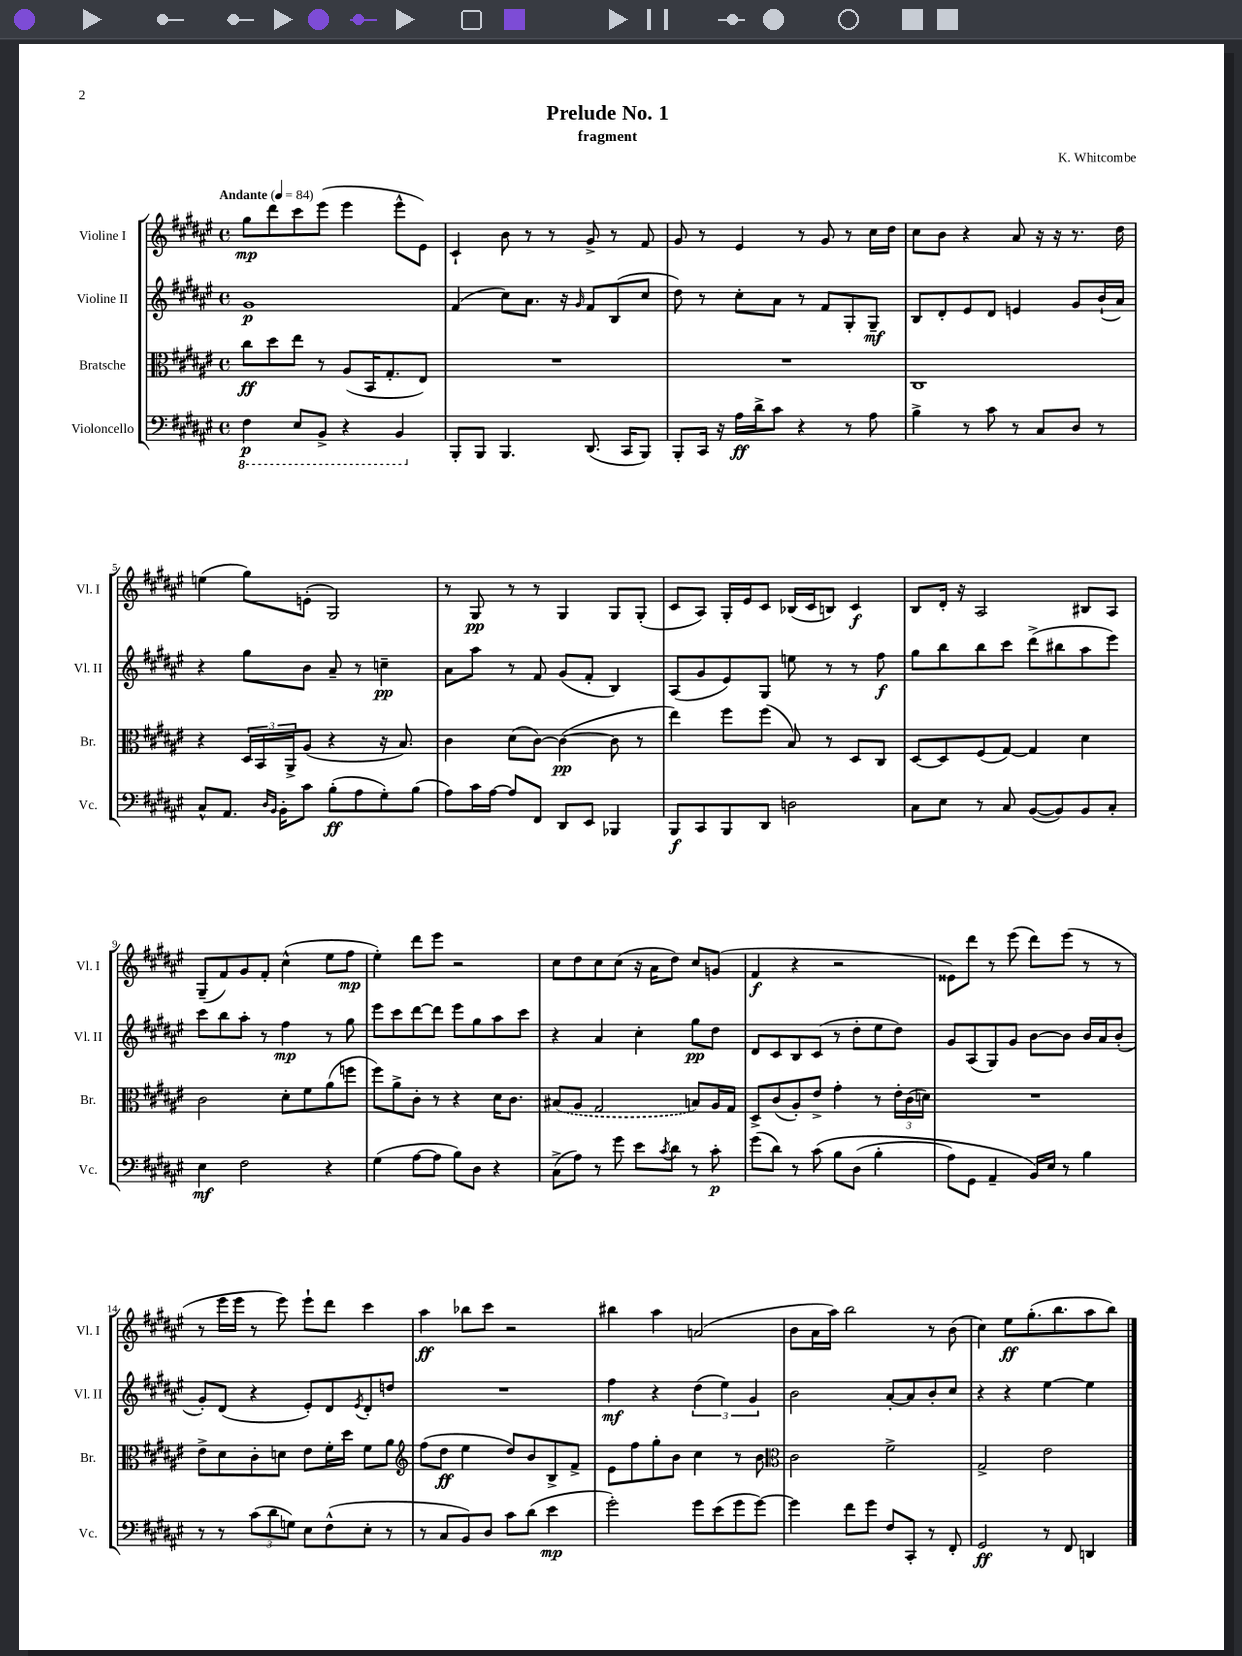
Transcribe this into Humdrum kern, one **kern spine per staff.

**kern	**dynam	**kern	**dynam	**kern	**dynam	**kern	**dynam
*part4	*part4	*part3	*part3	*part2	*part2	*part1	*part1
*staff4	*staff4	*staff3	*staff3	*staff2	*staff2	*staff1	*staff1
*I"Violoncello	*	*I"Bratsche	*	*I"Violine II	*	*I"Violine I	*
*I'Vc.	*	*I'Br.	*	*I'Vl. II	*	*I'Vl. I	*
*clefF4	*	*clefC3	*	*clefG2	*	*clefG2	*
*k[f#c#g#d#a#e#]	*	*k[f#c#g#d#a#e#]	*	*k[f#c#g#d#a#e#]	*	*k[f#c#g#d#a#e#]	*
*M4/4	*	*M4/4	*	*M4/4	*	*M4/4	*
*met(c)	*	*met(c)	*	*met(c)	*	*met(c)	*
*MM84	*	*MM84	*	*MM84	*	*MM84	*
*8ba	*	*	*	*	*	*	*
=1	=1	=1	=1	=1	=1	=1	=1
!	!	!	!	!	!	!LO:TX:a:B:t=Andante	!
4FF#\	p	8cc#\L	ff	1g#	p	8gg#\L	mp
.	.	8dd#\	.	.	.	8ddd#\	.
8EE#/L	.	8ee#\J	.	.	.	8ccc#\	.
8BBB^/J	.	8r	.	.	.	(8eee#\J	.
4r	.	(8A#/L	.	.	.	4eee#\	.
.	.	16BB/K	.	.	.	.	.
.	.	8.G#'/	.	.	.	.	.
4BBB/	.	.	.	.	.	8eee#^^\L	.
.	.	8E#/J)	.	.	.	8e#\J)	.
=2	=2	=2	=2	=2	=2	=2	=2
*X8ba	*	*	*	*	*	*	*
8BBB'/L	.	1r	.	(4f#/	.	4c#`/	.
8BBB/J	.	.	.	.	.	.	.
4.BBB/	.	.	.	8cc#\L)	.	8b\	.
.	.	.	.	8.a#\J	.	8r	.
.	.	.	.	.	.	8r	.
.	.	.	.	16r	.	.	.
.	.	.	.	16qqg#/	.	.	.
(8.DD#/	.	.	.	8f#/L	.	8g#^/	.
.	.	.	.	(8B/	.	8r	.
16CC#/KL	.	.	.	.	.	.	.
8BBB/J)	.	.	.	8cc#/J	.	8f#/	.
=3	=3	=3	=3	=3	=3	=3	=3
8BBB'/L	.	1r	.	8dd#\)	.	8g#/	.
16CC#/Jk	.	.	.	8r	.	8r	.
16r	.	.	.	.	.	.	.
16A#\LL	ff	.	.	8cc#'\L	.	4e#/	.
16d#^\J	.	.	.	.	.	.	.
8c#\J	.	.	.	8a#\J	.	.	.
4r	.	.	.	8r	.	8r	.
.	.	.	.	8f#/L	.	8g#/	.
8r	.	.	.	8G#'/	.	8r	.
8A#\	.	.	.	8G#~/J	mf	16cc#\LL	.
.	.	.	.	.	.	16dd#\JJ	.
=4	=4	=4	=4	=4	=4	=4	=4
4B^\	.	1C#	.	8B/L	.	8cc#\L	.
.	.	.	.	8d#'/	.	8b\J	.
8r	.	.	.	8e#/	.	4r	.
8c#\	.	.	.	8d#/J	.	.	.
8r	.	.	.	4en/	.	8a#/	.
8C#/L	.	.	.	.	.	16r	.
.	.	.	.	.	.	16r	.
8D#/J	.	.	.	8g#/L	.	8.r	.
8r	.	.	.	(16b`/L	.	.	.
.	.	.	.	16a#/JJ)	.	16dd#\	.
!!LO:LB:g=z
=5	=5	=5	=5	=5	=5	=5	=5
8C#^^/L	.	4r	.	4r	.	(4een\	.
8.AA#/J	.	.	.	.	.	.	.
.	.	24D#/LL	.	8gg#\L	.	8gg#\L)	.
.	.	24BB/	.	.	.	.	.
16qqD#/LL	.	.	.	.	.	.	.
16qqBB/JJ	.	.	.	.	.	.	.
16BB'\KL	.	.	.	.	.	.	.
.	.	24AA#^/J	.	.	.	.	.
8c#\J	.	(8A#/J	.	8b\J	.	(8en'\J	.
(8B'\L	ff	4r	.	8a#~/	.	2G#/)	.
8A#\	.	.	.	8r	.	.	.
8G#'\)	.	16r	.	4ccn~\	pp	.	.
.	.	8.B/)	.	.	.	.	.
(8B\J	.	.	.	.	.	.	.
=6	=6	=6	=6	=6	=6	=6	=6
8A#\L)	.	4c#\	.	8a#\L	.	8r	.
16c#\L	.	.	.	8aa#\J	.	8G#/	pp
[16A#\JJ	.	.	.	.	.	.	.
8A#/L]	.	(8d#\L	.	8r	.	8r	.
8FF#/J	.	[8c#\J)	.	8f#/	.	8r	.
8DD#/L	.	(4c#\_	pp	(8g#/L	.	4G#/	.
8EE#/J	.	.	.	8f#'/J	.	.	.
4BBB-X/	.	8c#\]	.	4B/)	.	8G#/L	.
.	.	8r	.	.	.	(8G#'/J	.
=7	=7	=7	=7	=7	=7	=7	=7
8BBB/L	f	4ee#\)	.	(8A#/L	.	8c#/L	.
8CC#/	.	.	.	8g#/	.	8A#/J)	.
8BBB/	.	8ff#\L	.	8e#/)	.	16G#'/LL	.
.	.	.	.	.	.	16e#/J	.
8DD#/J	.	(8ff#\J	.	8G#/J	.	8c#/J	.
2Dn\	.	8B/)	.	8een\	.	(16B-X/LL	.
.	.	.	.	.	.	16c#/J	.
.	.	8r	.	8r	.	8Bn/J)	.
.	.	8D#/L	.	8r	.	4c#/	f
.	.	8C#/J	.	8ff#\	f	.	.
=8	=8	=8	=8	=8	=8	=8	=8
8C#\L	.	[8D#/L	.	8gg#\L	.	8B/L	.
8E#\J	.	8D#/]	.	8bb\	.	16d#'/Jk	.
.	.	.	.	.	.	16r	.
8r	.	(8F#/	.	8bb\	.	2A#/	.
8C#/	.	[8G#/J)	.	8ccc#\J	.	.	.
([8BB/L	.	4G#/]	.	(8ddd#^\L	.	.	.
8BB/])	.	.	.	8bb#X\	.	.	.
8BB/	.	4d#\	.	8aa#\	.	8B#X/L	.
8C#'/J	.	.	.	8eee#\J)	.	8A#/J	.
!!LO:LB:g=z
=9	=9	=9	=9	=9	=9	=9	=9
4E#\	mf	2c#\	.	8ccc#\L	.	(8G#~/L	.
.	.	.	.	8bb\	.	8f#/)	.
2F#\	.	.	.	8aa#'\J	.	8g#/	.
.	.	.	.	8r	.	8f#'/J	.
.	.	8d#'\L	.	4ff#\	mp	(4cc#^^\	.
.	.	8f#\	.	.	.	.	.
4r	.	(8a#\	.	8r	.	8ee#\L	.
.	.	8ffn\J	.	8gg#\	.	8ff#\J	mp
=10	=10	=10	=10	=10	=10	=10	=10
(4G#\	.	8ff#\L)	.	8eee#\L	.	4ee#'\)	.
.	.	8a#^\	.	8ccc#\	.	.	.
[8A#\L	.	8c#'\J	.	[8ddd#\	.	8ddd#\L	.
8A#\J]	.	8r	.	8ddd#\J]	.	8eee#\J	.
8B\L)	.	4r	.	8eee#\L	.	2r	.
8D#\J	.	.	.	8gg#\	.	.	.
4r	.	16d#\KL	.	8aa#\	.	.	.
.	.	8.c#\J	.	.	.	.	.
.	.	.	.	8ccc#\J	.	.	.
=11	=11	=11	=11	=11	=11	=11	=11
(8C#^\L	.	(8B#X/L	.	4r	.	8cc#\L	.
8A#\J)	.	8A#/J	.	.	.	8dd#\	.
8r	.	2G#/	.	4a#/	.	8cc#\	.
8g#\	.	.	.	.	.	(8cc#\J	.
8e#\L	.	.	.	4cc#'\	.	16r	.
.	.	.	.	.	.	16a#\KL	.
8qc#/	.	.	.	.	.	.	.
8d#\J	.	.	.	.	.	8dd#\J)	.
8r	.	8Bn/L)	.	8gg#\L	pp	8cc#/L	.
8c#'\	p	16A#/L	.	8dd#\J	.	(8gn/J	.
.	.	16G#/JJ	.	.	.	.	.
=12	=12	=12	=12	=12	=12	=12	=12
(8g#\L	.	8D#^/L	.	8d#/L	.	4f#/	f
8d#\J)	.	(8c#/	.	8c#/	.	.	.
8r	.	8A#'/)	.	8B/	.	4r	.
(8c#\	.	8e#^/J	.	(8c#/J	.	.	.
8B\L	.	4g#'\	.	8r	.	2r	.
(8D#\J	.	.	.	8dd#'\L	.	.	.
4B'\	.	8r	.	8ee#\	.	.	.
.	.	24e#'\LL	.	8dd#\J)	.	.	.
.	.	(24c#\	.	.	.	.	.
.	.	24dn\JJ)	.	.	.	.	.
=13	=13	=13	=13	=13	=13	=13	=13
8A#\L)	.	1r	.	8g#/L	.	8e##X\L)	.
8GG#\J	.	.	.	(8A#/	.	8ddd#\J	.
4AA#~/	.	.	.	8G#/)	.	8r	.
.	.	.	.	8g#/J	.	(8eee#\	.
16BB/LL)	.	.	.	[8b\L	.	8ddd#\L)	.
16E#/JJ	.	.	.	.	.	.	.
8r	.	.	.	8b\J]	.	(8eee#\J	.
4B\	.	.	.	16b/LL	.	8r	.
.	.	.	.	16a#/J	.	.	.
.	.	.	.	(8b'/J	.	8r	.
!!LO:LB:g=z
=14	=14	=14	=14	=14	=14	=14	=14
8r	.	8e#^\L	.	8g#'/L)	.	8r	.
8r	.	8d#\	.	(8d#/J	.	16eee#\LL	.
.	.	.	.	.	.	16eee#\JJ	.
(12c#\L	.	8c#'\	.	4r	.	8r	.
12d#\	.	.	.	.	.	.	.
.	.	8dn\J	.	.	.	8eee#\)	.
12Gn\J)	.	.	.	.	.	.	.
8E#\L	.	8e#\L	.	8e#'/L)	.	8eee#`\L	.
(8F#^^\	.	16f#'\L	.	8d#/	.	8ddd#\J	.
.	.	16dd#\JJ	.	.	.	.	.
.	.	.	.	8qe#/	.	.	.
8E#'\J	.	8f#\L	.	8d#'/	.	4ccc#\	.
8r	.	8a#\J	.	8ddn/J	.	.	.
=15	=15	=15	=15	=15	=15	=15	=15
*	*	*clefG2	*	*	*	*	*
8r	.	(8ff#\L	.	1r	.	4aa#\	ff
8C#/L	.	8dd#\J	ff	.	.	.	.
8BB/)	.	4ee#\	.	.	.	8bb-X\L	.
8D#/J	.	.	.	.	.	8ccc#\J	.
8c#\L	.	8dd#/L)	.	.	.	2r	.
(8d#\J	.	8b/	.	.	.	.	.
4e#\	mp	8B^/	.	.	.	.	.
.	.	8f#^/J	.	.	.	.	.
=16	=16	=16	=16	=16	=16	=16	=16
2g#'\)	.	8e#\L	.	4ff#\	mf	4bb#X\	.
.	.	8ff#\	.	.	.	.	.
.	.	8gg#'\	.	4r	.	4aa#\	.
.	.	8b\J	.	.	.	.	.
8g#\L	.	4cc#\	.	(6dd#\	.	(2an/	.
(8e#\	.	.	.	.	.	.	.
.	.	.	.	6ee#\)	.	.	.
8g#\	.	8r	.	.	.	.	.
.	.	.	.	6g#/	.	.	.
[8g#\J)	.	8b\	.	.	.	.	.
=17	=17	=17	=17	=17	=17	=17	=17
*	*	*clefC3	*	*	*	*	*
4g#\]	.	2c#\	.	2b\	.	8b\L	.
.	.	.	.	.	.	16a#\L	.
.	.	.	.	.	.	16aa#\JJ)	.
8f#\L	.	.	.	.	.	2bb\	.
8g#\J	.	.	.	.	.	.	.
8F#/L	.	2f#^\	.	[8a#'/L	.	.	.
8CC#'/J	.	.	.	8a#/]	.	.	.
8r	.	.	.	8b'/	.	8r	.
8FF#'/	.	.	.	8cc#/J	.	(8b\	.
=18	=18	=18	=18	=18	=18	=18	=18
2GG#/	ff	2G#^/	.	4r	.	4cc#\)	.
.	.	.	.	4r	.	8ee#\L	ff
.	.	.	.	.	.	(8.gg#'\	.
8r	.	2e#\	.	[4ee#\	.	.	.
.	.	.	.	.	.	8.bb\	.
8FF#/	.	.	.	.	.	.	.
4DDn/	.	.	.	4ee#\]	.	8aa#\	.
.	.	.	.	.	.	8bb\J)	.
==	==	==	==	==	==	==	==
*-	*-	*-	*-	*-	*-	*-	*-
